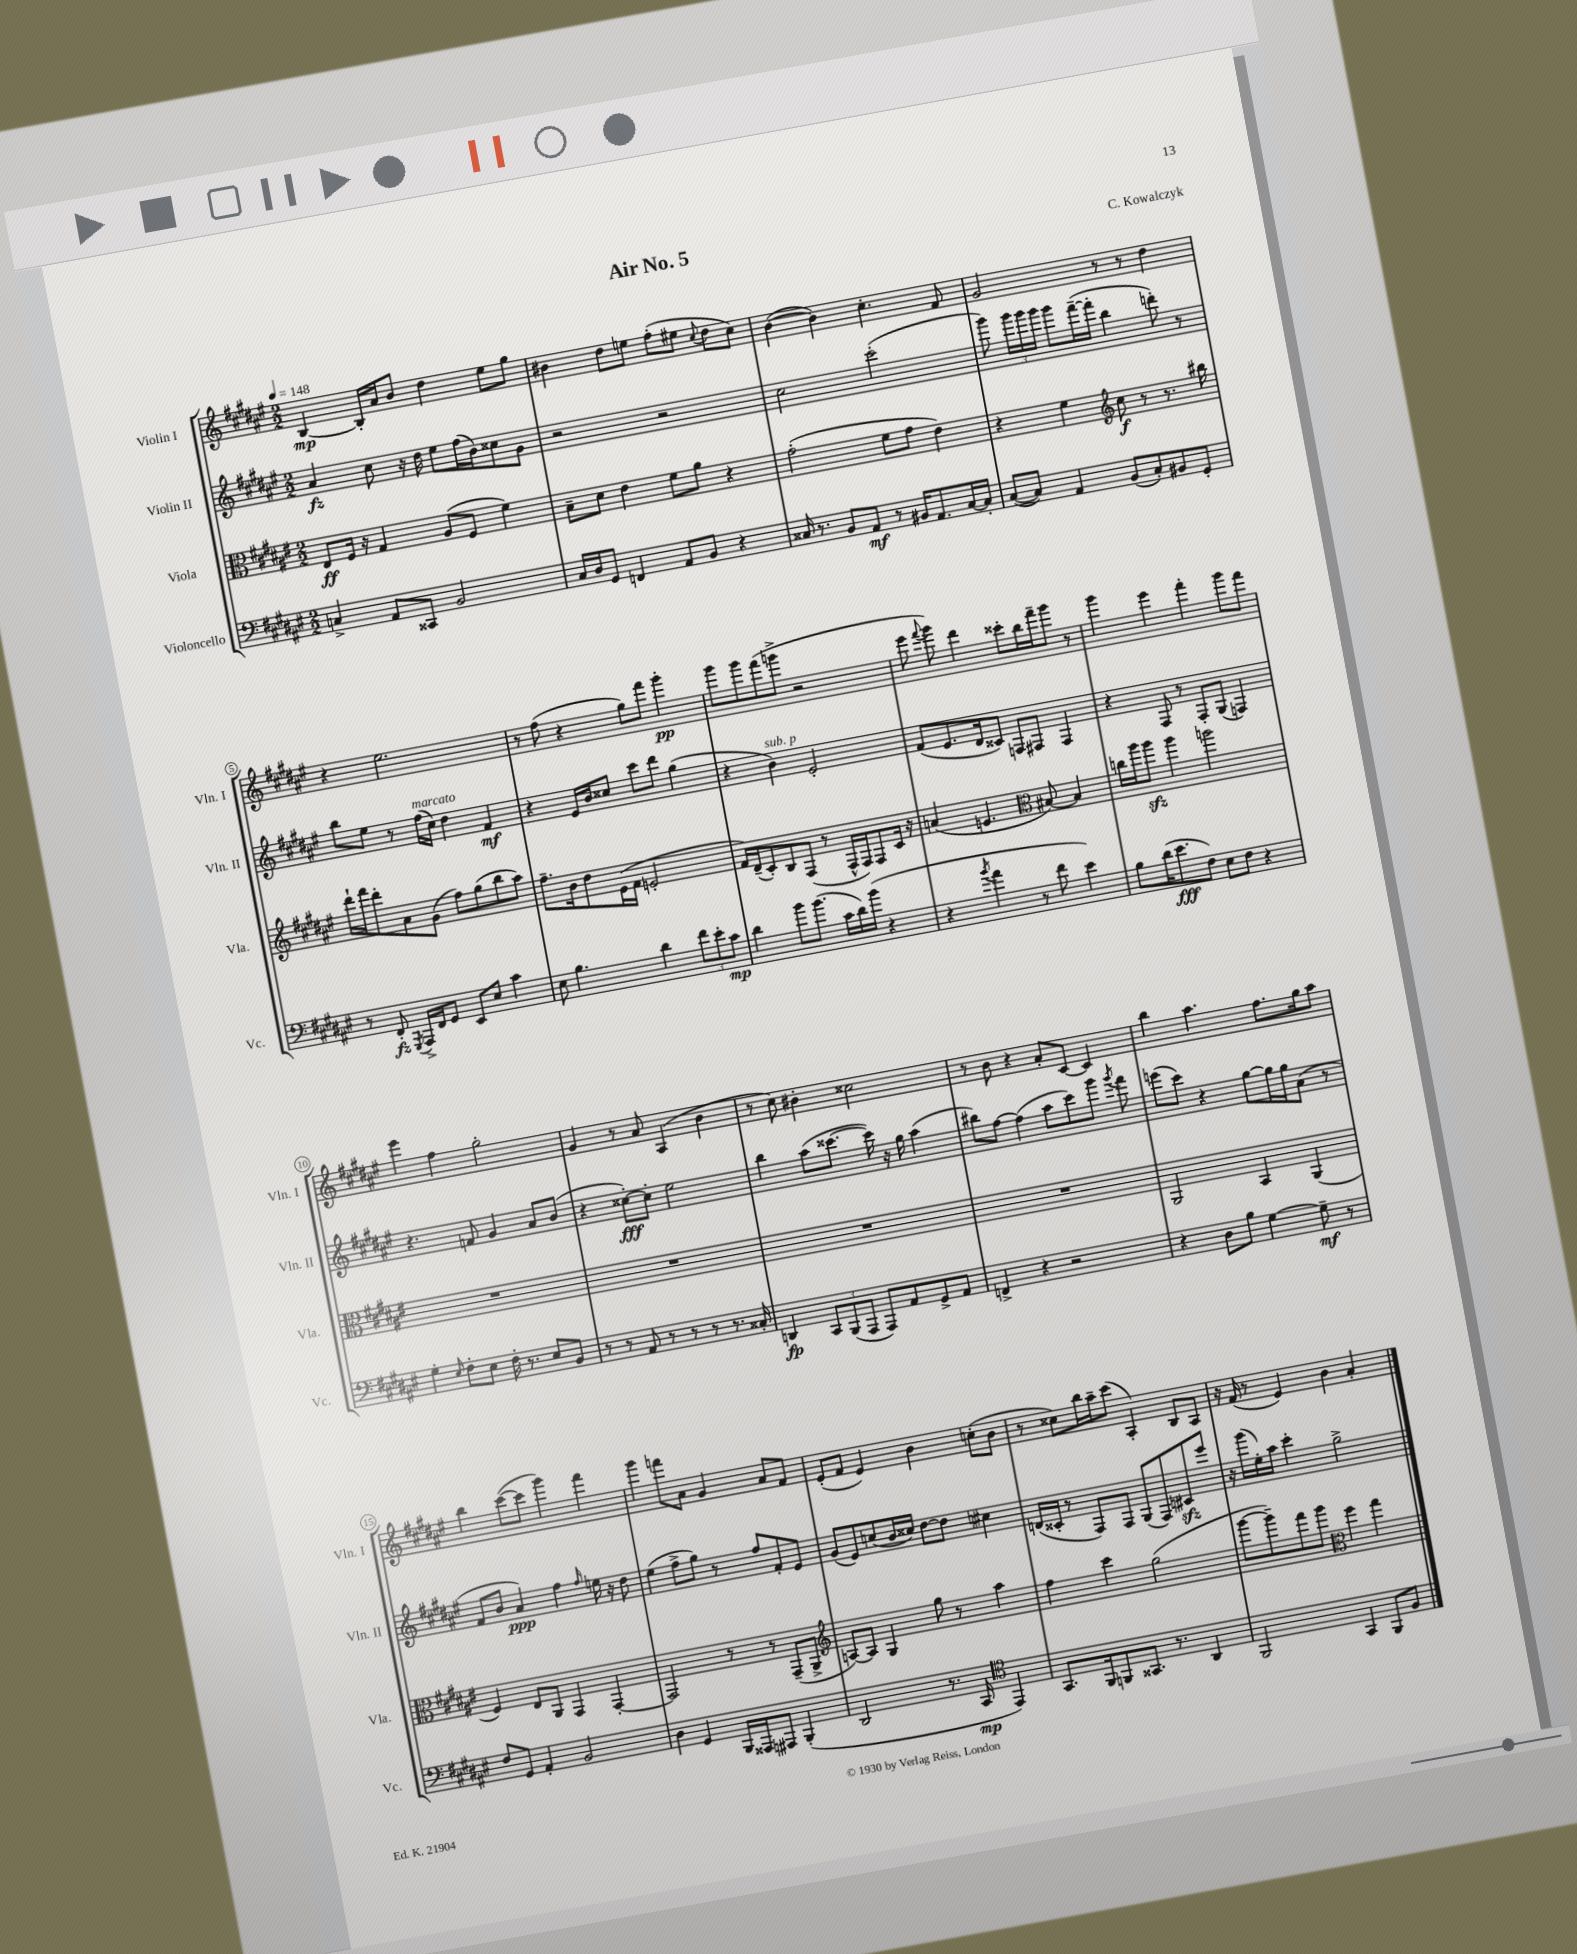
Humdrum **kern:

**kern	**kern	**kern	**kern
*staff4	*staff3	*staff2	*staff1
*clefF4	*clefC3	*clefG2	*clefG2
*k[f#c#g#d#a#e#]	*k[f#c#g#d#a#e#]	*k[f#c#g#d#a#e#]	*k[f#c#g#d#a#e#]
*M2/2	*M2/2	*M2/2	*M2/2
*MM148	*MM148	*MM148	*MM148
4C^	8E#	4a#	[4B
.	16F#	.	.
.	16r	.	.
8AA#	4G#	8cc#	16B']
.	.	.	16a#
8CC##	.	16r	8b
.	.	16dd#	.
2BB	(8A#	8ee#	4dd#
.	8F#	(16ff#	.
.	.	16b)	.
.	4f#)	8cc##	8ee#
.	.	8g#	8gg#
=	=	=	=
16C#	8B~	2r	4b#
16D#	.	.	.
8GG#	8d#	.	.
4FF	4e#	.	8dd#
.	.	.	8ee
8AA#	8f#	2r	(8ff#'
8BB	8a#	.	8ee#
.	.	.	8qqcc#
4r	4r	.	8dd#
.	.	.	8cc#)
=	=	=	=
16C##	(2g#'	2cc#	([4b
8.r	.	.	.
8BB	.	.	4b])
8AA#	.	.	.
8r	8f#	(2ccc#'	4.cc#'
16BB#	8g#	.	.
8.AA#	.	.	.
.	4e#)	.	.
[16C##	.	.	8f#
16C##']	.	.	.
=	=	=	=
([8C#	4r	8ggg#)	2g#
8C#])	.	24ggg#	.
.	.	24ggg#	.
.	.	24ggg#	.
4AA#	4f#	8ggg#	.
.	.	([16fff#~	.
.	.	16fff#']	.
*	*clefG2	*	*
(8BB	8cc#	4bb	8r
8C#')	8r	.	8r
8BB#	8.r	8ddd')	4dd#
8GG#'	.	8r	.
.	16bb#	.	.
=	=	=	=
8r	16ddd#`	8bb	4r
.	16fff#	.	.
8FF#'	8ddd#'	8ee#	.
8qGGG#	.	.	.
16AAA#^	8a#	8r	2.ee#
16FF#	.	.	.
8GG#	(8g#	(16ff#	.
.	.	16cc#)	.
8EE#	8ff#)	4dd#	.
8E#	(8gg#	.	.
4c#	8bb	4f#	.
.	8aa#)	.	.
=	=	=	=
8E#	8.ff#~	4r	8r
4.B	.	.	(8ff#
.	16b	.	.
.	8dd#	16e#	4r
.	.	16b	.
.	(16e#	8cc##	.
.	16f#	.	.
4d#	2e'	8ccc#	8gg#)
.	.	8ddd#	8fff#
12f#	.	(4gg#	4ggg#'
12e#'	.	.	.
12c#	.	.	.
=	=	=	=
4d#	16f#)	4r	8ggg#
.	(16d#~	.	.
.	8c#')	.	8ggg#
8b	8B	4b)	(8fff#
(8.b	(8F#	.	8ggg^
.	8r	2e#'	2r
16c#	.	.	.
16d#)	16F#^^	.	.
(16b	16F#)	.	.
4r	8F#	.	.
.	16c#	.	.
.	16r	.	.
=	=	=	=
4r	(4a	(8f#	8eee#
.	.	.	8qqfff#
.	.	8.e#	8ggg#)
8qb	.	.	.
4a#	4.e	.	4ddd#
.	.	16d#	.
.	.	8c##)	.
8r	.	8F	8ccc##'
*	*clefC3	*	*
8f#	[8B#)	8F#	16bb
.	.	.	16fff#~
4e#)	4B#]	4F#	8ggg#
.	.	.	8r
=	=	=	=
8B	16cc	4r	4ggg#
.	16aa#	.	.
(16d#	8aa#	.	.
8.e#	.	.	.
.	4aa#	8F#	4eee#
8F#)	.	8r	.
8E#	2aa	8F#'	4fff#'
8F#	.	(8G#	.
4r	.	4F)	8ggg#
.	.	.	8fff#
=	=	=	=
4G#'	1r	4.r	4eee#
16qqE#	.	.	.
8F#'	.	.	4ff#
8E#	.	8f	.
16F#'	.	4g#	2gg#'
8.r	.	.	.
8E#	.	8a#	.
8BB	.	(8b	.
=	=	=	=
8r	1r	4r	4g#
8r	.	.	.
8AA#	.	[8cc##')	8r
8r	.	8cc##']	8a#
8r	.	2ee#	(4A#
8r	.	.	.
8.r	.	.	4b
16C##'	.	.	.
=	=	=	=
4DD	1r	4bb	8r
.	.	.	8cc#)
12CC#	.	(8aa#	4b#'
(12BBB	.	.	.
.	.	[8.ccc##	.
12AAA#	.	.	.
8AAA#)	.	.	2cc##
.	.	16ccc##])	.
8AA#	.	16r	.
.	.	16gg#	.
8GG#^	.	(4aa#	.
8AA#	.	.	.
=	=	=	=
4FF^	1r	8bb#)	8r
.	.	[8ff#	8b
4r	.	(4ff#]	4r
2r	.	8aa#	8a#'
.	.	8ccc#)	[8c#
.	.	8ggg#	4c#]
.	.	8qggg#	.
.	.	8fff#	.
=	=	=	=
4r	2AA#	(8eee	4bb
.	.	8ccc#)	.
8D#	.	4r	4.aa#
8B	.	.	.
[4G#	4BB	[8gg#	.
.	.	16gg#]	8.ff#
.	.	16gg#	.
8G#~]	(4AA#	(8a#	.
.	.	.	16gg#
8r	.	8r	8aa#
=	=	=	=
8F#	4F#)	8f#	4bb
8GG#	.	8b	.
4AA#'	8E#	4a#)	([8ccc#
.	8AA#	.	8ccc#]
2BB	4GG#	4ff#	4ggg#)
.	.	16qqff#	.
.	[4GG#'	16ee	4fff#
.	.	16r	.
.	.	8dd#	.
=	=	=	=
4D#	2GG#]	(4ee#	4ggg#
4GG#	.	8ff#^	8fff
.	.	8gg#)	8a#
16BBB	8r	8r	4g#
16AAA##	.	.	.
8AAA#	8r	8ff#	.
(4BBB'	(8GG#~	8f#'	8a#
.	8AA#^	8e#	8f#
=	=	=	=
*	*clefG2	*	*
2DD#	[8A)	(8g#	(8e#'
.	8A]	8e#)	8f#
.	4G#	(8cc	4e#)
.	.	16b	.
.	.	16cc##)	.
8.r	8gg#	[8dd#	4b
.	8r	8dd#]	.
16CC#	.	.	.
*clefC4	*	*	*
4EE#)	4aa#	4cc#	(8cc'
.	.	.	8b
=	=	=	=
8.GG#	4ff#	(16d	8r
.	.	16c##'	.
.	.	8r	8cc##)
16FF#	.	.	.
8FF	4ccc#	8F#)	16bb
.	.	.	16aa#~
8.GG##	.	8F#	(8ccc#
.	(2gg#	(8G#	4A#')
8.r	.	.	.
.	.	8F#)	.
4AA#	.	8c#	8B
.	.	8eee#	8A#
=	=	=	=
2FF#	[8ggg#	16r	16r
.	.	(16ggg#	(16f#
.	8ggg#~])	16ee#')	8r
.	.	16aa#	.
.	8fff#	4ccc#'	4e#)
.	8ggg#	.	.
*	*clefC3	*	*
4GG#	4ff#	2gg#^	4b
8FF#	4gg#	.	4a#'
8F#	.	.	.
==	==	==	==
*-	*-	*-	*-
